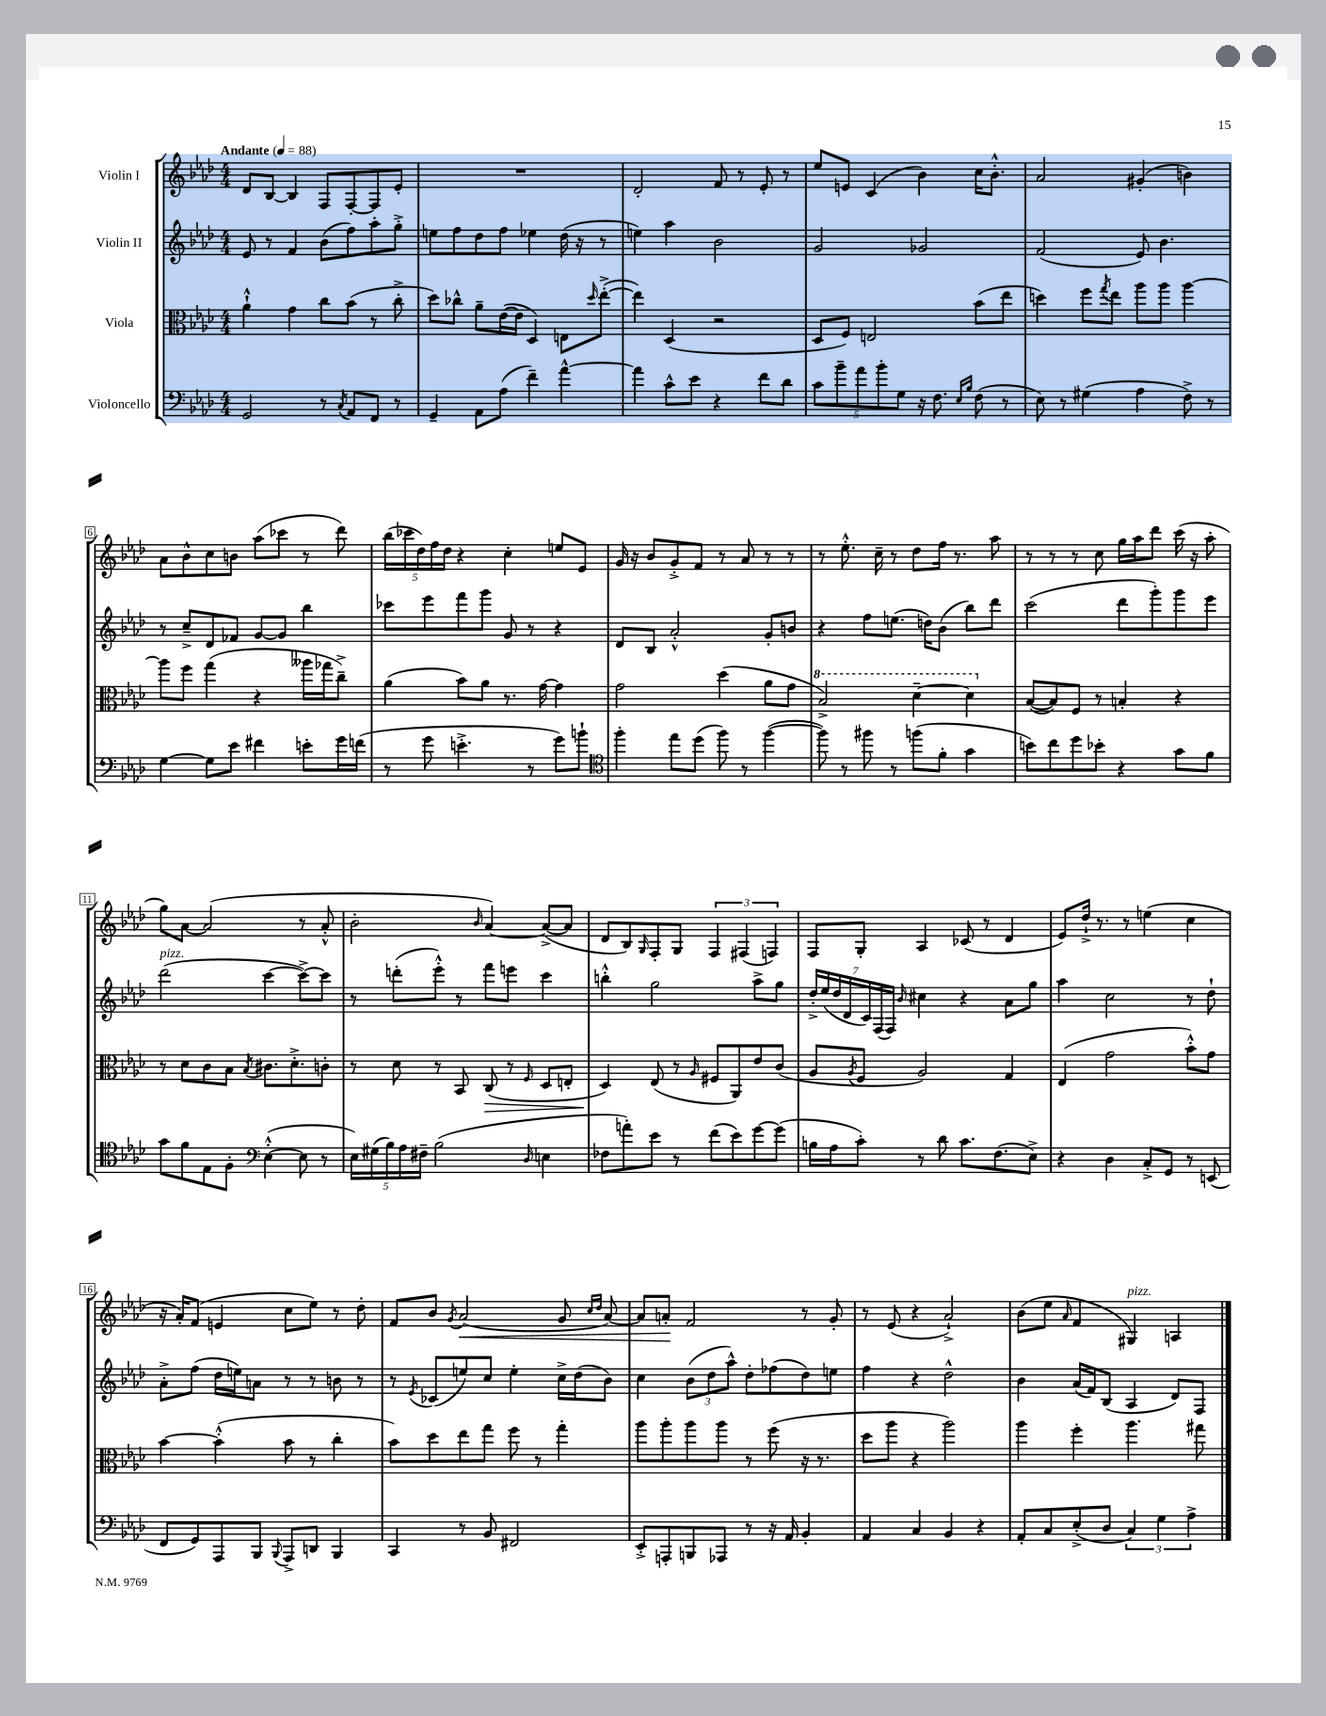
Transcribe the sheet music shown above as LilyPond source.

<<
\new StaffGroup <<
\new Staff = "s0" \with { instrumentName = "Violin I" } {
    \clef treble \key aes \major \numericTimeSignature \time 4/4 \tempo "Andante" 4 = 88
    des'8 bes8~ bes4 f8 f8~-. f8 ees'8-. |
    R1 |
    des'2-. f'8 r8 ees'8-. r8 |
    ees''8 e'8 c'4( bes'4) c''16 bes'8.-.-^ |
    aes'2 gis'4-.( b'4) |
    aes'8 bes'8-^ c''8 b'8 aes''8( ces'''8 r8 des'''8) |
    \tuplet 5/4 { bes''16( ces'''16 des''16) f''16 des''16 } r4 c''4-. e''8 ees'8 |
    g'16 r16 bes'8 g'8-.-> f'8 r8 aes'8 r8 r8 |
    r8 ees''8.-.-^ c''16-- r8 des''8 f''16 r8. aes''8 |
    r8 r8 r8 c''8 g''16 aes''16 des'''8 c'''16( r16 aes''8-. |
    g''8) aes'8~ aes'2( r8 aes'8-.-^ |
    bes'2-. \grace { bes'16 } aes'4~) aes'8~->( aes'8 |
    des'8 bes8) \grace { g16 } f8-. g8 \tuplet 3/2 { f4 fis4( f4) } |
    f8 g8-. aes4 ces'8( r8 des'4 |
    ees'8) des''16-!-> r8. r8 e''4( c''4 |
    r16 aes'16-.) f'8( e'4 c''8 ees''8) r8 des''8-. |
    f'8 bes'8 \acciaccatura { g'8 } aes'2\<( g'8 \grace { c''16 des''16 } aes'8~) |
    aes'8 a'8-.\! f'2 r8 g'8-. |
    r8 ees'8( r4 aes'2-!->) |
    bes'8( ees''8 \grace { aes'16 } f'4 gis4^\markup { \italic "pizz." }) a4 \bar "|." |
}
\new Staff = "s1" \with { instrumentName = "Violin II" } {
    \clef treble \key aes \major \numericTimeSignature \time 4/4
    ees'8 r8 f'4 bes'8( f''8) aes''8-. g''8-.-> |
    e''8 f''8 des''8 f''8 ees''4 des''16( r16 r8 |
    e''4) aes''4 bes'2 |
    g'2 ges'2 |
    f'2( ees'8) bes'4. |
    r8 c''8---> des'8 fes'8 g'8~ g'8 bes''4 |
    ces'''8 ees'''8 f'''8 g'''8 g'8 r8 r4 |
    des'8 bes8 aes'2-.-^ g'8-. b'8 |
    r4 f''8 e''8.( d''16) bes'8( bes''8) des'''8 |
    c'''2( des'''8 g'''8-.) g'''8 ees'''8 |
    des'''2^\markup { \italic "pizz." }( c'''4~ c'''8~->) c'''8 |
    r8 d'''8-.( ees'''8-.-^) r8 f'''8 e'''8 c'''4 |
    b''4-.-^ g''2 aes''8-> g''8 |
    \tuplet 7/4 { des''16-.-> ees''16( des''16 des'16 c'16) f16( f16) } \grace { bes'16 } cis''4 r4 aes'8 g''8 |
    aes''4 c''2 r8 des''8-! |
    aes'8-.-> f''8( des''16 e''16) a'8 r8 r8 b'8 r8 |
    r8 \acciaccatura { ees'8 } ces'8( e''8) c''8 e''4-. c''16-> des''16( bes'8) |
    c''4 \tuplet 3/2 { bes'8( des''8 aes''8-^) } des''8-. fes''8( des''8) e''8 |
    f''4 r4 des''2-^ |
    bes'4 aes'16( f'16) bes8( aes4 des'8) f8 \bar "|." |
}
\new Staff = "s2" \with { instrumentName = "Viola" } {
    \clef alto \key aes \major \numericTimeSignature \time 4/4
    aes'4-!-^ g'4 c''8 bes'8( r8 c''8-.-> |
    des''8) ces''8-^ aes'8-- ees'16~( ees'16 des4) e8 \grace { des''16 } ees''8~-.->( |
    ees''4) des4( r2 |
    des8 f8) e2 bes'8( ees''8 |
    d''4) f''8 \acciaccatura { g''8 } ees''8 aes''8 aes''8 aes''4~ |
    aes''8 f''8 g''4( r4 aeses''16 ges''16 c''8--->) |
    aes'4( bes'8) aes'8 r8. g'16~ g'4 |
    g'2 des''4( aes'8 g'8 |
    \ottava #1 bes'2->) des''4~-- des''4 \ottava #0 |
    bes8~( bes8) f8 r8 b4-. r4 |
    r8 des'8 c'8 bes8 \acciaccatura { bes8 } cis'8. des'8.-.-> c'8-. |
    r8 des'8 r8 bes,8 c8\>( r8 \grace { f16 } des8 e8-. |
    des4\!) ees8( r8 \grace { aes16 } fis8 aes,8) ees'8 c'8( |
    aes8 \acciaccatura { aes8 } f8 aes2) g4 |
    ees4( g'2 bes'8-.-^) g'8 |
    bes'4~ bes'4-.-^( bes'8 r8 c''4-. |
    bes'8) des''8 ees''8 g''8 f''8 r8 g''4-. |
    aes''8 aes''8-. aes''8 aes''8 r8 f''8( r16 r8. |
    des''8 aes''8 r4 aes''2) |
    aes''4 f''4-. aes''4. gis''8 \bar "|." |
}
\new Staff = "s3" \with { instrumentName = "Violoncello" } {
    \clef bass \key aes \major \numericTimeSignature \time 4/4
    g,2 r8 \acciaccatura { c8 } aes,8 f,8 r8 |
    g,4-- aes,8 aes8( f'4--) aes'4~-^ |
    aes'4 c'8-^ ees'8 r4 f'8 des'8 |
    \tuplet 5/4 { c'8 bes'8-- aes'8 bes'8-. g8 } r16 f8. \grace { ees16 bes16 } f8( r8 |
    ees8) r8 gis4( aes4 f8->) r8 |
    g4~ g8 ees'8 fis'4 e'8-. g'16 f'16( |
    r8 g'8 e'4.-.-> r8 g'8) b'8-! |
    \clef tenor f''4-. ees''8 des''8( f''8) r8 f''4~( |
    f''8) r8 fis''8 r8 f''8( f'8-. g'4 |
    b'8) c''8 des''8 bes'8-. r4 g'8 f'8 |
    g'8 f'8 ees8 f8-. \clef bass ees4~-.-^( ees8 r8 |
    \tuplet 5/4 { ees16) gis16( bes16) aes16 fis16-- } bes2( \grace { des16 } e4 |
    fes8 a'8-.) ees'8 r8 f'8( ees'8) g'8~ g'8( |
    b16 aes16 c'8-.) r8 des'8 c'8. f8.( ees8->) |
    r4 des4 c8-.-> g,8 r8 e,8( |
    f,8 g,8) aes,,8 bes,,8 \appoggiatura { bes,,8 } aes,,8-> d,8 bes,,4 |
    c,4 r8 bes,8 fis,2 |
    ees,8-.-> a,,8-. b,,8 aes,,8 r8 r16 aes,16 bes,4-. |
    aes,4 c4 bes,4 r4 |
    aes,8-. c8 ees8-.->( des8 \tuplet 3/2 { c4) g4 aes4-> } \bar "|." |
}
>>
>>
\layout { \context { \Score \override BarNumber.stencil = #(make-stencil-boxer 0.1 0.3 ly:text-interface::print) } }
